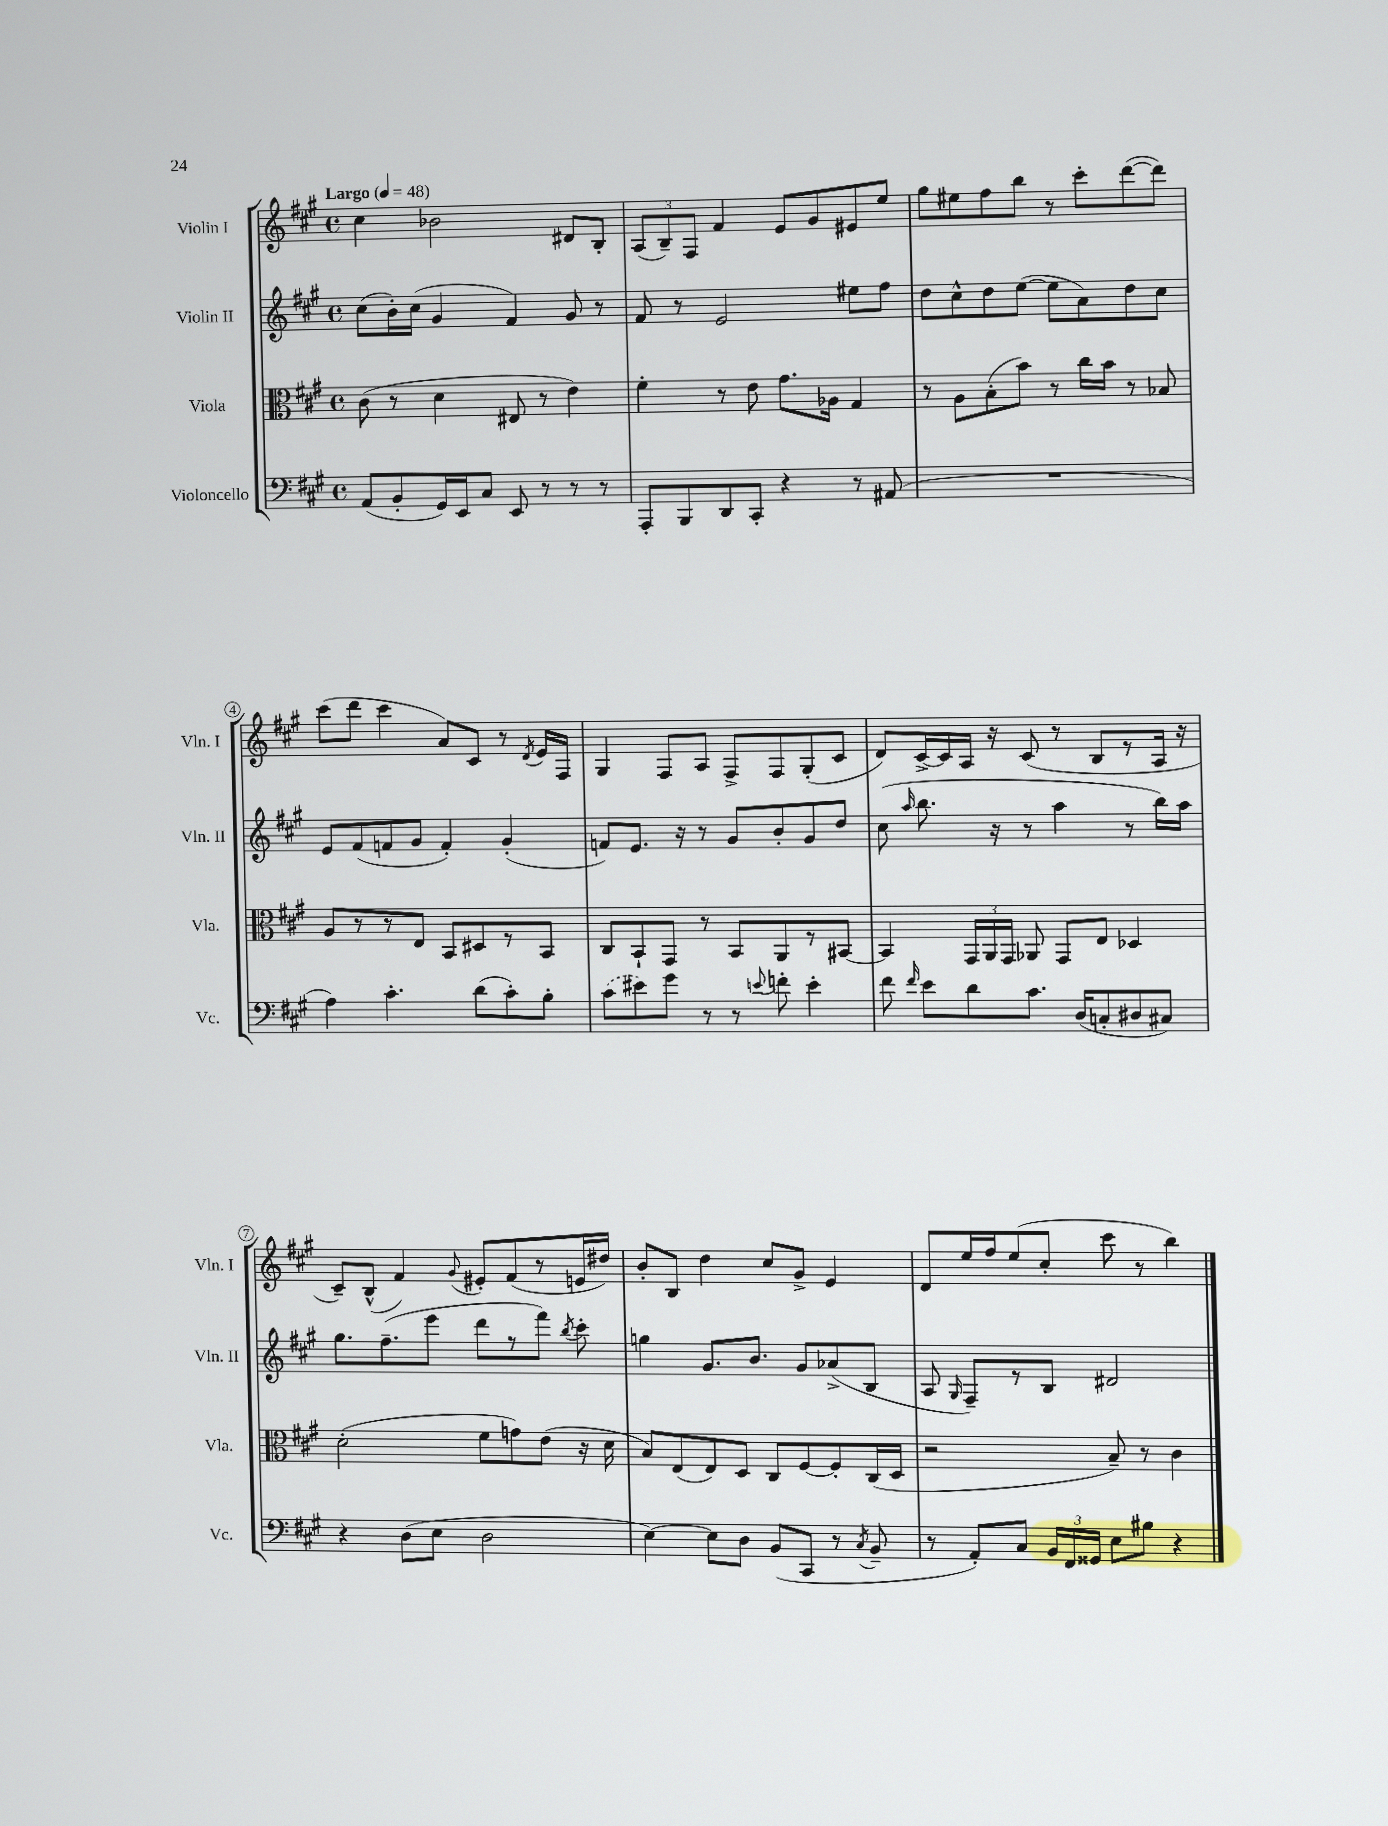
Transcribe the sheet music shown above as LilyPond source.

<<
\new StaffGroup <<
\new Staff = "s0" \with { instrumentName = "Violin I" shortInstrumentName = "Vln. I" } {
    \clef treble \key a \major \defaultTimeSignature \time 4/4 \tempo "Largo" 4 = 48
    \autoBeamOff cis''4 bes'2 dis'8[ b8]-. |
    \tuplet 3/2 { a8[( b8--) fis8] } fis'4 e'8[ gis'8 eis'8 e''8] |
    gis''8[ eis''8 fis''8 b''8] r8 cis'''8[-. d'''8~( d'''8]) |
    cis'''8[( d'''8] cis'''4 a'8[) cis'8] r8 \acciaccatura { d'8 } e'16[ fis16] |
    gis4 fis8[ a8] fis8[-> fis8 gis8-.( cis'8] |
    d'8[) cis'16~-> cis'16 a16] r16 cis'8( r8 b8[ r8 a16] r16 |
    cis'8[--) b8]-^( fis'4) \appoggiatura { gis'8 } eis'8[-. fis'8( r8 e'16 dis''16]) |
    b'8[-. b8] d''4 cis''8[ gis'8]-> e'4 |
    d'8[ e''16 fis''16 e''8( cis''8]-. cis'''8 r8 b''4) \bar "|." |
}
\new Staff = "s1" \with { instrumentName = "Violin II" shortInstrumentName = "Vln. II" } {
    \clef treble \key a \major \defaultTimeSignature \time 4/4
    \autoBeamOff cis''8[( b'16-.) cis''16]( gis'4 fis'4) gis'8 r8 |
    fis'8 r8 e'2 eis''8[ fis''8] |
    d''8[ cis''8-^ d''8 e''8]~( e''8[ a'8) d''8 cis''8] |
    e'8[ fis'8( f'8 gis'8] f'4-.) gis'4-.( |
    f'8[) e'8.] r16 r8 gis'8[ b'8-. gis'8 d''8] |
    cis''8( \grace { a''16 } b''8. r16 r8 a''4 r8 b''16[) a''16] |
    gis''8.[ fis''8.--( e'''8] d'''8[ r8 fis'''8]) \acciaccatura { b''8 } cis'''8-. |
    g''4 gis'8.[ b'8.] gis'8[ aes'8->( b8] |
    a8 \grace { gis16 } fis8[--) r8 b8] dis'2 \bar "|." |
}
\new Staff = "s2" \with { instrumentName = "Viola" shortInstrumentName = "Vla." } {
    \clef alto \key a \major \defaultTimeSignature \time 4/4
    \autoBeamOff cis'8( r8 d'4 eis8 r8 e'4) |
    fis'4-. r8 e'8 gis'8.[ aes16] gis4 |
    r8 a8[ b8-.( b'8]) r8 cis''16[ b'16] r8 bes8 |
    a8[ r8 r8 e8] b,8[ dis8 r8 b,8] |
    cis8[ b,8-! gis,8] r8 b,8[ a,8 r8 bis,8]~ |
    bis,4 \tuplet 3/2 { gis,16[ a,16 gis,16] } aes,8 gis,8[ e8] des4 |
    d'2-.( fis'8[ g'8) e'8]( r16 d'16 |
    b8[) e8( e8) d8] cis8[ fis8~ fis8-. cis16( d16] |
    r2 b8--) r8 cis'4 \bar "|." |
}
\new Staff = "s3" \with { instrumentName = "Violoncello" shortInstrumentName = "Vc." } {
    \clef bass \key a \major \defaultTimeSignature \time 4/4
    \autoBeamOff a,8[( b,8-. gis,16) e,16 cis8] e,8 r8 r8 r8 |
    a,,8[-. b,,8 d,8 cis,8]-. r4 r8 ais,8( |
    R1 |
    a4) cis'4.-. d'8[( cis'8-.) b8]-. |
    \once \slurDashed cis'8[( eis'8) gis'8] r8 r8 \appoggiatura { e'8 } f'8-. e'4-. |
    fis'8 \grace { fis'16 } e'8[ d'8 cis'8.] d16[( c8-. dis8 cis8]) |
    r4 d8[( e8] d2 |
    e4~) e8[ d8] b,8[( cis,8] r8 \acciaccatura { cis8 } b,8-- |
    r8 a,8[-.) cis8] \tuplet 3/2 { b,16[ fis,16 gisis,16] } e8[ bis8] r4 \bar "|." |
}
>>
>>
\layout { \context { \Score \override BarNumber.stencil = #(make-stencil-circler 0.1 0.3 ly:text-interface::print) } }
